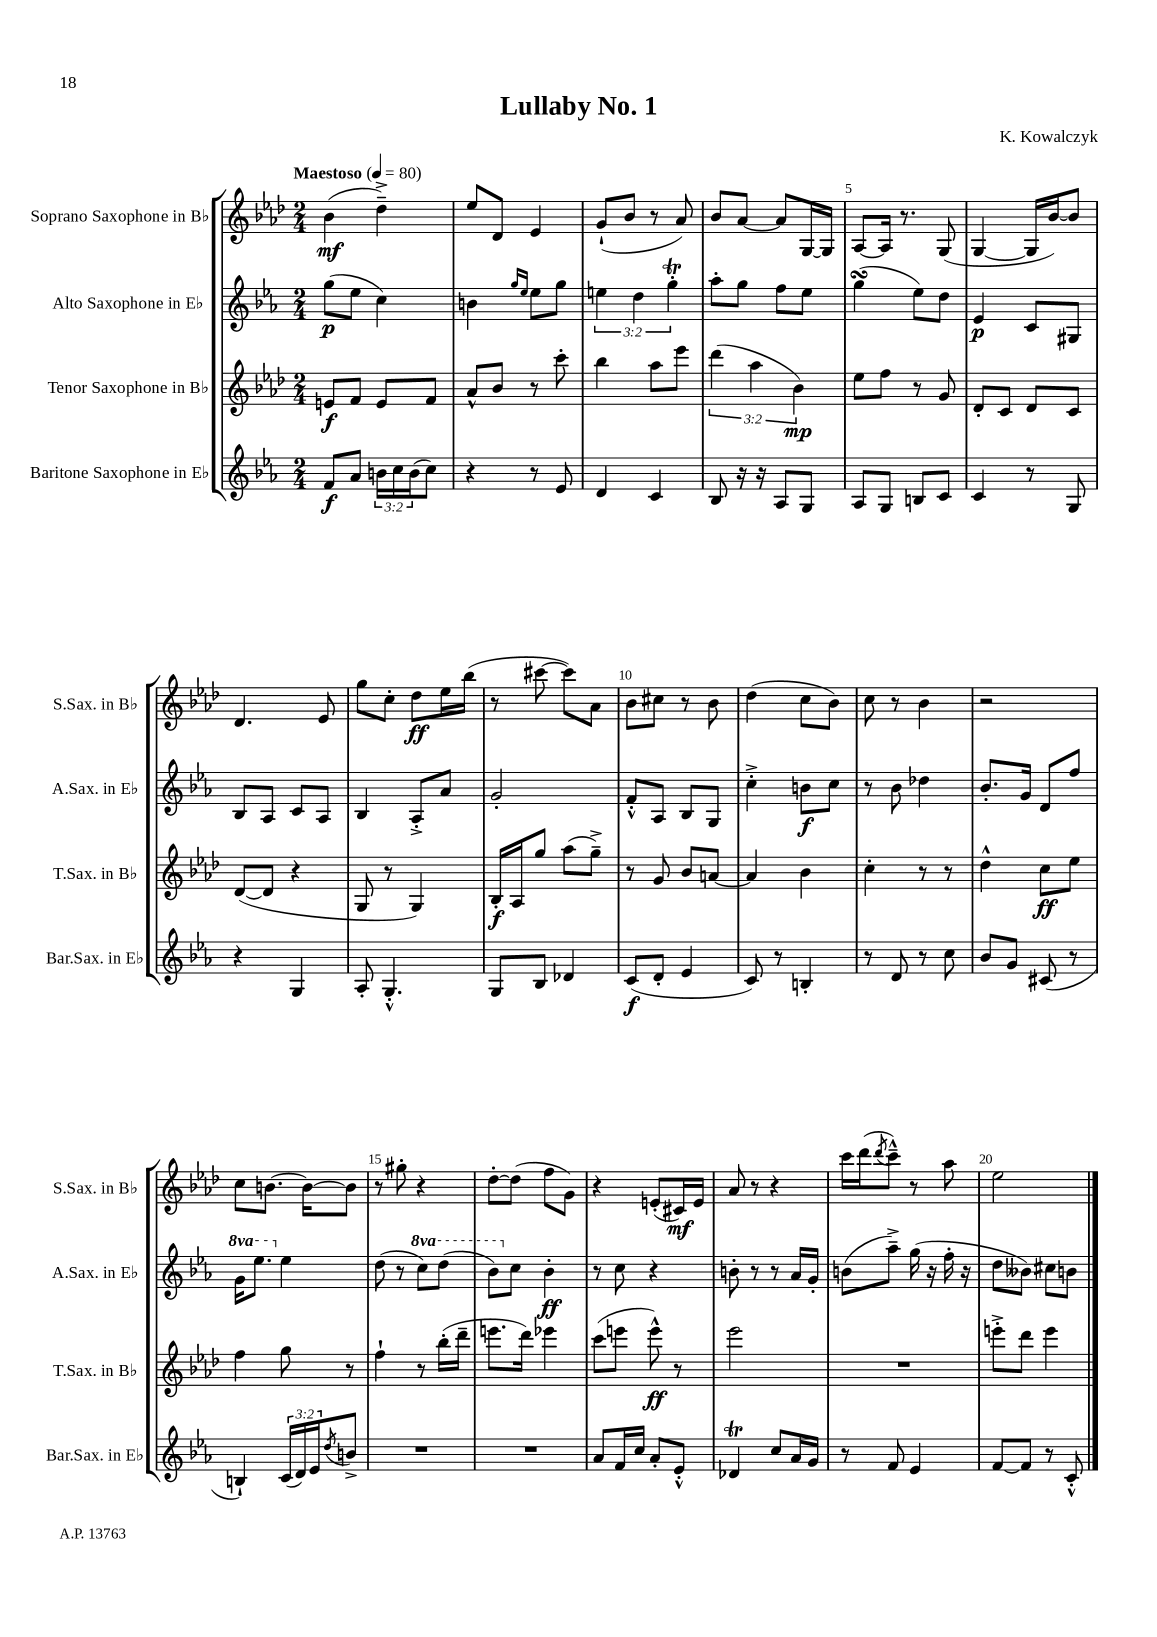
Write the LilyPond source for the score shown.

\header { title = "Lullaby No. 1" composer = "K. Kowalczyk" }
<<
\new StaffGroup <<
\new Staff = "s0" \with { instrumentName = "Soprano Saxophone in Bb" shortInstrumentName = "S.Sax. in Bb" } {
    \clef treble \key aes \major \numericTimeSignature \time 2/4 \tempo "Maestoso" 4 = 80
    bes'4\mf( des''4--->) |
    ees''8 des'8 ees'4 |
    g'8-!( bes'8 r8 aes'8) |
    bes'8 aes'8~ aes'8 g16~ g16 |
    aes8~ aes16 r8. g8( |
    g4~ g16 bes'16~) bes'8 |
    des'4. ees'8 |
    g''8 c''8-. des''8\ff ees''16 bes''16( |
    r8 cis'''8~ cis'''8) aes'8 |
    bes'8 cis''8 r8 bes'8 |
    des''4( c''8 bes'8) |
    c''8 r8 bes'4 |
    r2 |
    c''8 b'8.~ b'16~ b'8 |
    r8 gis''8-. r4 |
    des''8~-. des''8( f''8 g'8) |
    r4 e'8-.( cis'16\mf) e'16 |
    aes'8 r8 r4 |
    c'''16 des'''16( \acciaccatura { des'''8 } c'''8---^) r8 aes''8 |
    ees''2 \bar "|." |
}
\new Staff = "s1" \with { instrumentName = "Alto Saxophone in Eb" shortInstrumentName = "A.Sax. in Eb" } {
    \clef treble \key ees \major \numericTimeSignature \time 2/4 \override Staff.TupletNumber.text = #tuplet-number::calc-fraction-text \set Staff.ottavationMarkups = #ottavation-simple-ordinals
    g''8\p( ees''8 c''4) |
    b'4 \grace { g''16 ees''16 } ees''8 g''8 |
    \tuplet 3/2 { e''4 d''4 g''4-.\trill } |
    aes''8-. g''8 f''8 ees''8 |
    g''4\turn( ees''8) d''8 |
    ees'4\p c'8 gis8 |
    bes8 aes8 c'8 aes8 |
    bes4 aes8-.-> aes'8 |
    g'2-. |
    f'8-.-^ aes8 bes8 g8 |
    c''4-.-> b'8\f c''8 |
    r8 bes'8 des''4 |
    bes'8.-. g'16 d'8 f''8 |
    \ottava #1 g''16 ees'''8. \ottava #0 ees''4 |
    d''8( r8 \ottava #1 c'''8) d'''8( |
    bes''8) \ottava #0 c''8 bes'4-.\ff |
    r8 c''8 r4 |
    b'8-. r8 r8 aes'16 g'16-. |
    b'8( aes''8--->) g''16( r16 f''16-. r16 |
    d''8 beses'8) cis''8 b'8 \bar "|." |
}
\new Staff = "s2" \with { instrumentName = "Tenor Saxophone in Bb" shortInstrumentName = "T.Sax. in Bb" } {
    \clef treble \key aes \major \numericTimeSignature \time 2/4 \override Staff.TupletNumber.text = #tuplet-number::calc-fraction-text
    e'8\f f'8 e'8 f'8 |
    aes'8-^ bes'8 r8 c'''8-. |
    bes''4 aes''8 ees'''8 |
    \tuplet 3/2 { des'''4( aes''4 bes'4\mp) } |
    ees''8 f''8 r8 g'8 |
    des'8-. c'8 des'8 c'8 |
    des'8~( des'8 r4 |
    g8 r8 g4) |
    bes16-.\f aes16 g''8 aes''8( g''8--->) |
    r8 g'8 bes'8 a'8~ |
    a'4 bes'4 |
    c''4-. r8 r8 |
    des''4-^ c''8\ff ees''8 |
    f''4 g''8 r8 |
    f''4-! r8 bes''16-.( des'''16-- |
    e'''8. des'''16) ees'''4 |
    c'''8( e'''8 e'''8-^\ff) r8 |
    ees'''2 |
    R2 |
    e'''8-.-> des'''8 e'''4 \bar "|." |
}
\new Staff = "s3" \with { instrumentName = "Baritone Saxophone in Eb" shortInstrumentName = "Bar.Sax. in Eb" } {
    \clef treble \key ees \major \numericTimeSignature \time 2/4 \override Staff.TupletNumber.text = #tuplet-number::calc-fraction-text
    f'8\f aes'8 \tuplet 3/2 { b'16 c''16 b'16( } c''8) |
    r4 r8 ees'8 |
    d'4 c'4 |
    bes8 r16 r16 aes8 g8 |
    aes8 g8 b8 c'8 |
    c'4 r8 g8 |
    r4 g4 |
    aes8-. g4.-.-^ |
    g8 bes8 des'4 |
    c'8\f( d'8-. ees'4 |
    c'8) r8 b4-. |
    r8 d'8 r8 c''8 |
    bes'8 g'8 cis'8( r8 |
    b4-!) \tuplet 3/2 { c'16( d'16) ees'16 } \acciaccatura { d''8 } b'8-> |
    R2 |
    R2 |
    aes'8 f'16 c''16 aes'8-. ees'8-.-^ |
    des'4\trill c''8 aes'16 g'16 |
    r8 f'8 ees'4 |
    f'8~ f'8 r8 c'8-.-^ \bar "|." |
}
>>
>>
\layout { \context { \Score \override BarNumber.break-visibility = ##(#f #t #t) barNumberVisibility = #(every-nth-bar-number-visible 5) } }
